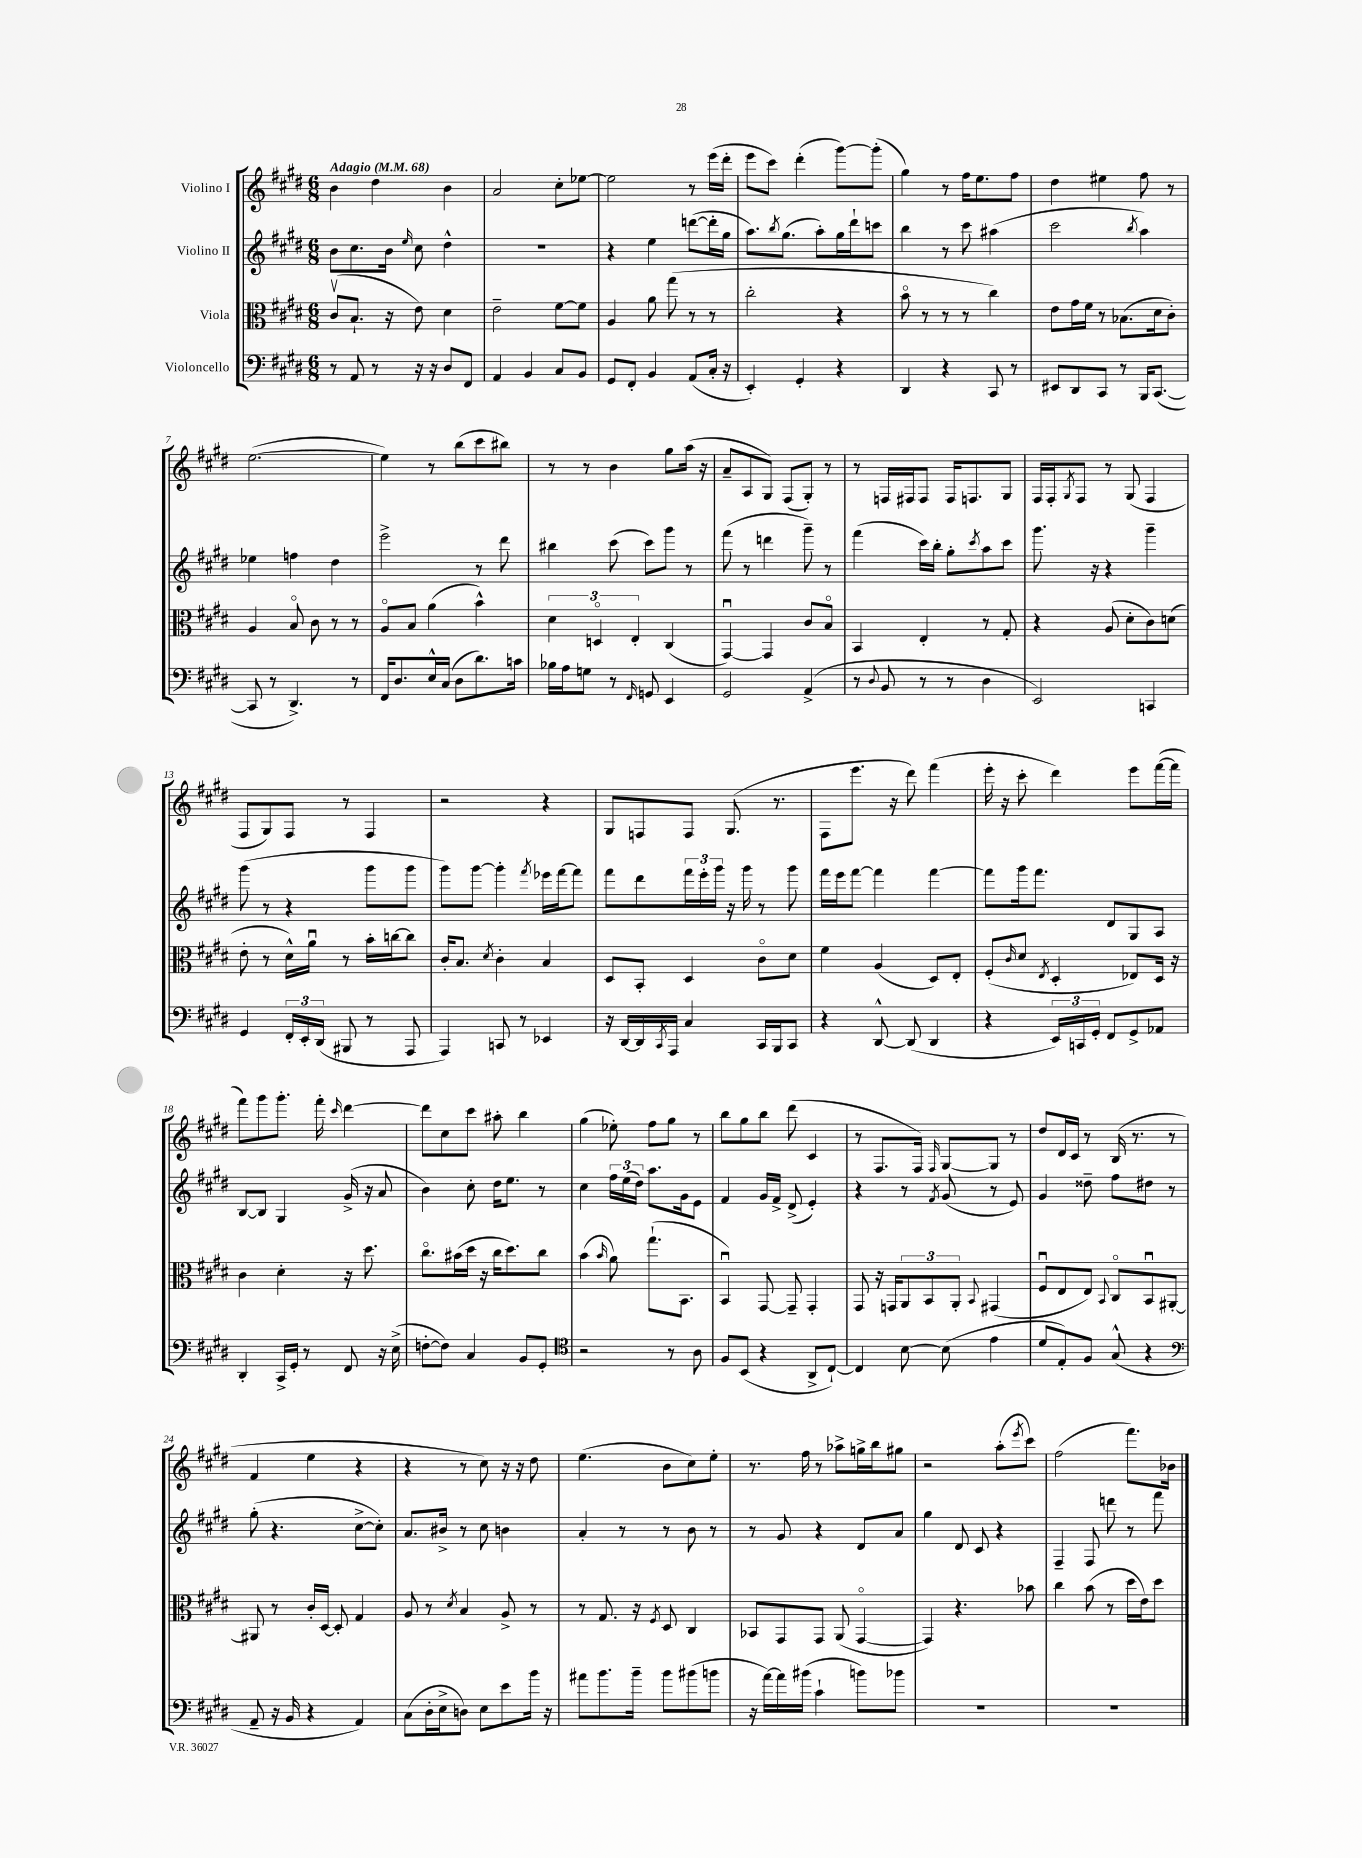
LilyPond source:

<<
\new StaffGroup <<
\new Staff = "s0" \with { instrumentName = "Violino I" } {
    \clef treble \key e \major \numericTimeSignature \time 6/8 \tempo "Adagio" 4 = 68
    b'4 dis''4 b'4 |
    a'2 cis''8-. ees''8~ |
    ees''2 r8 e'''16( dis'''16-. |
    e'''8 cis'''8) dis'''4-.( gis'''8~) gis'''8-.( |
    gis''4) r8 fis''16 e''8. fis''8 |
    dis''4 eis''4 fis''8 r8 |
    e''2.~( |
    e''4) r8 b''8( cis'''8 bis''8) |
    r8 r8 b'4 gis''8 a''16( r16 |
    a'8-- a8 gis8) fis8( gis8-.) r8 |
    r8 f16 fis16 fis8 fis16 f8. gis8 |
    fis16 fis16-. \acciaccatura { gis8 } fis8 r8 gis8( fis4 |
    fis8 gis8) fis8 r8 fis4 |
    r2 r4 |
    gis8 f8 f8 gis8.( r8. |
    fis8 e'''8. r16 dis'''8) fis'''4( |
    e'''16-. r16 cis'''8-. dis'''4) e'''8 fis'''16~( fis'''16 |
    fis'''8) gis'''8 gis'''8.-. fis'''16-. \grace { cis'''16 } dis'''4~ |
    dis'''8 cis''8 cis'''8 ais''8-. b''4 |
    gis''4( ees''8-.) fis''8 gis''8 r8 |
    b''8 gis''8 b''8 dis'''8( cis'4 |
    r8 fis8. fis16) \grace { fis16 } gis8~ gis8 r8 |
    dis''8 dis'16 cis'16 r8 b16( r8. r8 |
    fis'4 e''4 r4 |
    r4 r8 cis''8) r16 r16 dis''8 |
    e''4.( b'8 cis''8) e''8-. |
    r8. fis''16 r8 aes''8-> g''16-> b''16 gis''8 |
    r2 a''8-.( \acciaccatura { e'''8 } cis'''8) |
    fis''2( fis'''8.) bes'16 \bar "|." |
}
\new Staff = "s1" \with { instrumentName = "Violino II" } {
    \clef treble \key e \major \numericTimeSignature \time 6/8
    b'8 cis''8. b'16 \grace { e''16 } cis''8 dis''4-^ |
    R2. |
    r4 e''4 d'''8~( d'''16-. gis''16 |
    a''8.) \acciaccatura { b''8 } gis''8.( a''8-.) gis''16 dis'''16-! c'''8 |
    b''4 r8 cis'''8 ais''4( |
    cis'''2 \acciaccatura { b''8 } a''4) |
    ees''4 f''4 dis''4 |
    e'''2-> r8 dis'''8 |
    bis''4 cis'''8( cis'''8) gis'''8 r8 |
    fis'''8( r8 d'''4 gis'''8--) r8 |
    fis'''4( cis'''16) b''16-. gis''8-. \acciaccatura { cis'''8 } a''8 cis'''8 |
    gis'''8. r16 r4 gis'''4-- |
    gis'''8( r8 r4 gis'''8 gis'''8 |
    gis'''8) gis'''8~ gis'''4-. \acciaccatura { fis'''8 } ees'''16 fis'''16~ fis'''8 |
    fis'''8 dis'''8 \tuplet 3/2 { fis'''16 e'''16-. gis'''16 } r16 gis'''16 r8 gis'''8 |
    fis'''16 e'''16 fis'''8~ fis'''4 fis'''4~ |
    fis'''8 gis'''16 fis'''8. dis'8 gis8 a8 |
    b8~ b8 gis4 gis'16->( r16 a'8 |
    b'4) cis''8-. dis''16 e''8. r8 |
    cis''4 \tuplet 3/2 { fis''16 e''16( dis''16) } a''8. gis'16 e'8 |
    fis'4 gis'16 fis'16-> dis'8->( e'4-.) |
    r4 r8 \acciaccatura { fis'8 } gis'8( r8 e'8) |
    gis'4 disis''8-- fis''8 dis''8 r8 |
    gis''8-.( r4. cis''8~-> cis''8-.) |
    a'8. bis'16-> r8 cis''8 b'4 |
    a'4-. r8 r8 b'8 r8 |
    r8 gis'8 r4 dis'8 a'8 |
    gis''4 dis'8 cis'8 r4 |
    fis4-- fis8 d'''8 r8 fis'''8 \bar "|." |
}
\new Staff = "s2" \with { instrumentName = "Viola" } {
    \clef alto \key e \major \numericTimeSignature \time 6/8
    cis'8\upbow( b8.-! r16 e'8) dis'4 |
    e'2-- fis'8~ fis'8 |
    a4 a'8 gis''8( r8 r8 |
    cis''2-. r4 |
    b'8\flageolet r8 r8 r8 cis''4) |
    e'8 gis'16 fis'16 r8 bes8.( dis'16 cis'8-.) |
    a4 b8\flageolet cis'8 r8 r8 |
    a8\flageolet b8 a'4( b'4-^) |
    \tuplet 3/2 { dis'4 d4\flageolet e4-. } cis4( |
    gis,4~\downbow) gis,4 cis'8 b8\flageolet |
    b,4 e4-. r8 gis8-. |
    r4 a8( dis'8-. cis'8) d'8( |
    e'8-. r8 dis'16-^) a'16\downbow r8 b'16-. c''16~ c''8 |
    cis'16-. b8. \acciaccatura { dis'8 } cis'4-. b4 |
    dis8 b,8-. dis4 cis'8\flageolet dis'8 |
    fis'4 a4( dis8) e8-. |
    fis8-.( \grace { cis'16 } dis'8 \acciaccatura { e8 } dis4-. ees8) dis16 r16 |
    cis'4 dis'4-. r16 dis''8. |
    cis''8.\flageolet bis'16( dis''16 r16 cis''16 dis''8.) cis''8 |
    b'4( \grace { b'16 } a'8) gis''8.-!( b,8. |
    b,4\downbow) gis,8~ gis,8-- gis,4-. |
    gis,8 r16 g,16 \tuplet 3/2 { a,8 b,8 a,8-. } \appoggiatura { b,8 } gis,4( |
    fis8\downbow e8 e8) \appoggiatura { b,8 } cis8\flageolet b,8\downbow ais,8~-. |
    ais,8 r8 cis'16-. dis16~ dis8-. gis4 |
    a8 r8 \acciaccatura { dis'8 } b4 a8-> r8 |
    r8 gis8. r16 \acciaccatura { fis8 } dis8 cis4 |
    bes,8 gis,8 gis,8 a,8( gis,4~\flageolet |
    gis,4) r4. bes'8 |
    cis''4 b'8( r8 dis''16 e'16) dis''8 \bar "|." |
}
\new Staff = "s3" \with { instrumentName = "Violoncello" } {
    \clef bass \key e \major \numericTimeSignature \time 6/8
    r8 a,8 r8 r16 r16 dis8 fis,8 |
    a,4 b,4 cis8 b,8 |
    gis,8 fis,8-. b,4 a,8( cis16-. r16 |
    e,4-.) gis,4-. r4 |
    dis,4 r4 cis,8 r8 |
    eis,8 dis,8 cis,8 r8 b,,16 cis,8.~( |
    cis,8 r8 dis,4.->) r8 |
    fis,16 dis8. e16-^ cis16( dis8 dis'8.) c'16 |
    bes16 a16 g8 r8 \grace { fis,16 } g,8 e,4 |
    gis,2 a,4->( |
    r8 \appoggiatura { dis8 } b,8 r8 r8 dis4 |
    e,2) c,4 |
    gis,4 \tuplet 3/2 { fis,16-. e,16-. dis,16( } bis,,8 r8 a,,8 |
    a,,4) c,8 r8 ees,4 |
    r16 dis,16~ dis,16 \acciaccatura { cis,8 } a,,16 cis4 cis,16 b,,16 cis,8 |
    r4 dis,8~-^ dis,8( dis,4 |
    r4 \tuplet 3/2 { e,16) c,16 gis,16-. } fis,8 gis,8-> aes,8 |
    dis,4-. cis,16-> gis,16-. r8 fis,8 r16 e16->( |
    f8~-. f8) cis4 b,8 gis,8-. |
    \clef tenor r2 r8 a8 |
    fis8 b,8( r4 a,8-> cis8~-!) |
    cis4 b8~ b8( e'4 |
    dis'8 e8-.) fis8 gis8-^( r4 |
    \clef bass a,8-- r16 b,16 r4 a,4) |
    cis8( dis16-. e16-> d8) e8 e'8 b'16 r16 |
    ais'8 b'8. b'16-- b'8 bis'8( b'8 |
    r16 a'16~) a'16 bis'16( cis'4-! b'8) bes'8 |
    R2. |
    R2. \bar "|." |
}
>>
>>
